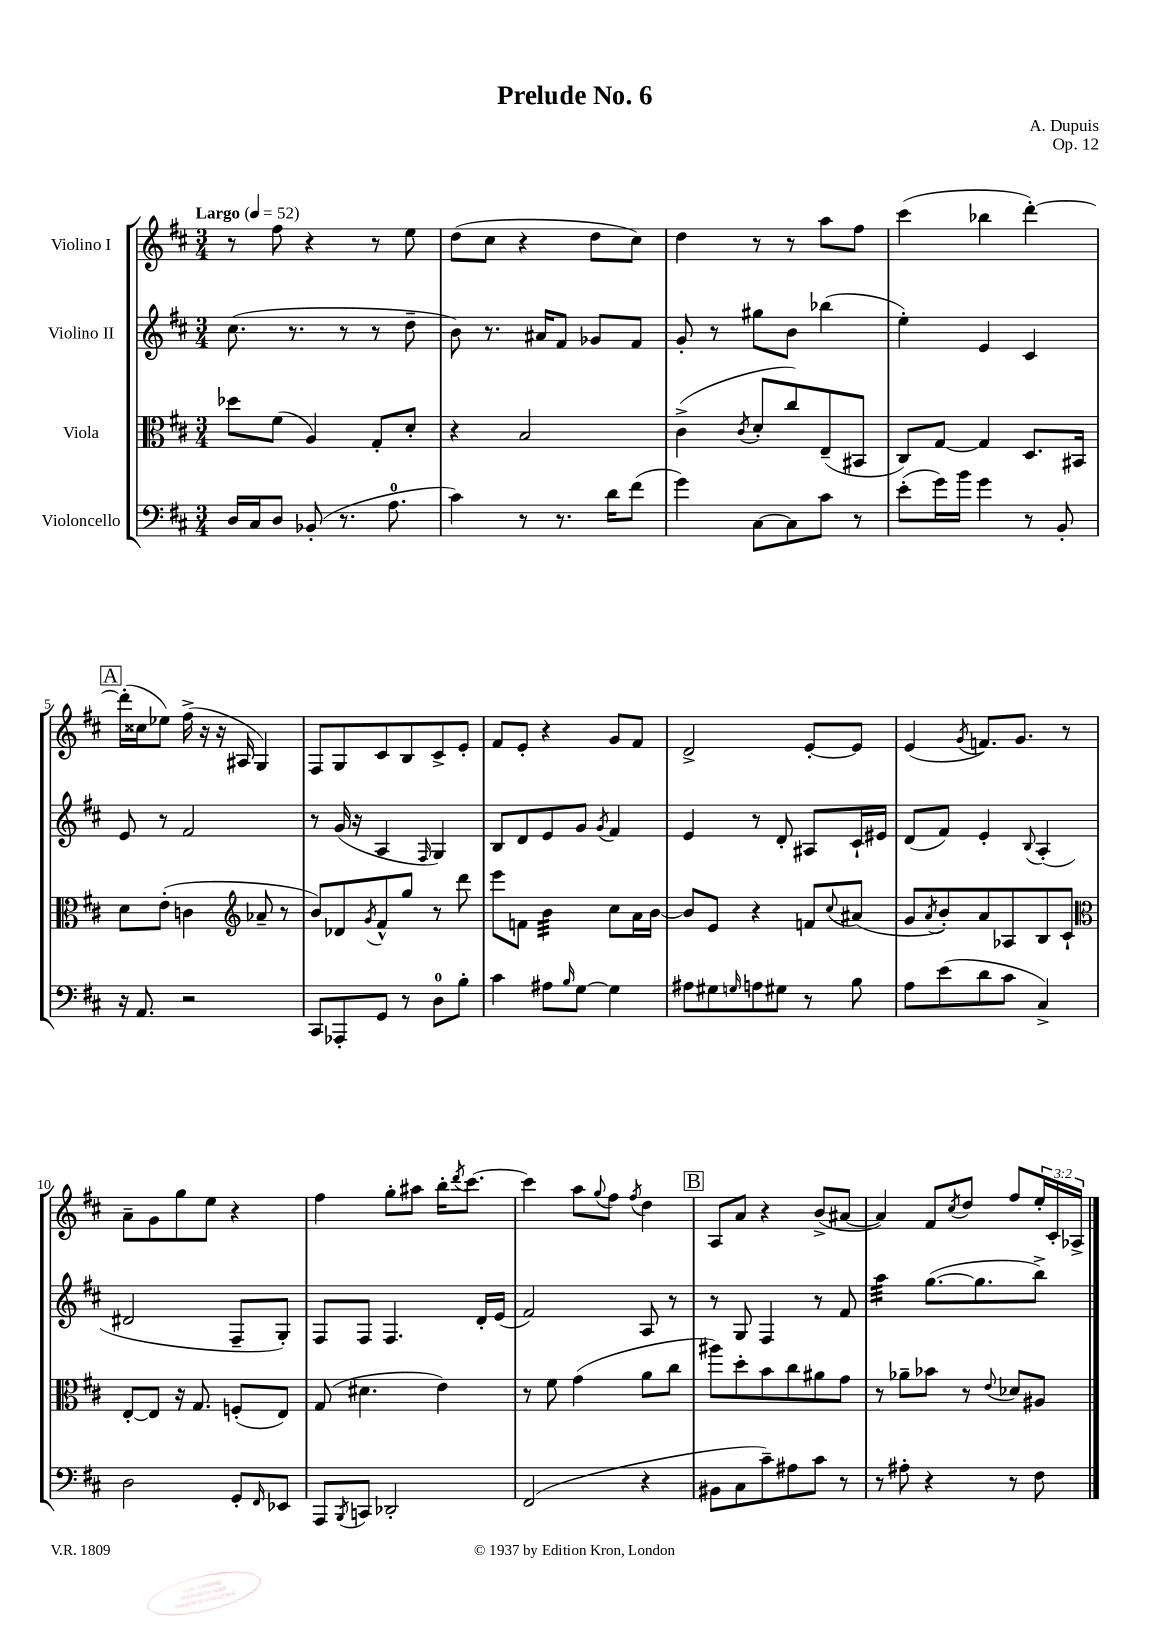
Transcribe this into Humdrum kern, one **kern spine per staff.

**kern	**kern	**kern	**kern
*staff4	*staff3	*staff2	*staff1
*clefF4	*clefC3	*clefG2	*clefG2
*k[f#c#]	*k[f#c#]	*k[f#c#]	*k[f#c#]
*M3/4	*M3/4	*M3/4	*M3/4
*MM52	*MM52	*MM52	*MM52
16D	8dd-	(8.cc#	8r
16C#	.	.	.
8D	(8f#	.	8ff#
.	.	8.r	.
(8BB-'	4A)	.	4r
8.r	.	8r	.
.	8G'	8r	8r
8.A	.	.	.
.	8d'	8dd~	8ee
=	=	=	=
4c#)	4r	8b)	(8dd
.	.	8.r	8cc#
8r	2B	.	4r
.	.	16a#	.
8.r	.	8f#	.
.	.	8g-	8dd
16d	.	.	.
(8f#	.	8f#	8cc#)
=	=	=	=
4g)	(4c#^	8g'	4dd
.	.	8r	.
.	8qc#	.	.
[8C#	8d'	8gg#	8r
8C#]	8cc#)	8b	8r
8c#	(8E~	(4bb-	8aa
8r	8BB#	.	8ff#
=	=	=	=
(8e'	8C#)	4ee')	(4ccc#
16g)	[8G	.	.
16b	.	.	.
4g	4G]	4e	4bb-
8r	8.D	4c#	[4ddd')
8BB'	.	.	.
.	16BB#	.	.
=	=	=	=
16r	8d	8e	(16ddd']
8.AA	.	.	16cc##
.	(8e'	8r	8ee-)
2r	4c	2f#	(16ff#^
.	.	.	16r
.	.	.	16r
.	.	.	16A#
*	*clefG2	*	*
.	8a-~	.	4G)
.	8r	.	.
=	=	=	=
8CC#	8b)	8r	8F#
8AAA-'	8d-	(16g	8G
.	.	16r	.
.	8qg	.	.
8GG	8f#^^	4A	8c#
8r	8gg	.	8B
.	.	16qqF#	.
8D	8r	4G)	8c#^
8B'	8ddd	.	8e'
=	=	=	=
4c#	8eee	8B	8f#
.	8f	8d	8e'
8A#	4b	8e	4r
16qqB	.	.	.
[8G	.	8g	.
.	.	8qg	.
4G]	8cc#	4f#	8g
.	16a	.	8f#
.	[16b	.	.
=	=	=	=
8A#	8b]	4e	2d^
8G#	8e	.	.
16qqG	.	.	.
8A	4r	8r	.
8G#	.	8d'	.
8r	8f	8A#	[8e'
.	8qqcc#	.	.
8B	(8a#	16c#`	8e]
.	.	16e#	.
=	=	=	=
8A	8g	(8d	(4e
.	8qa	.	.
(8e	8b')	8f#)	.
.	.	.	8qg
8d	8a	4e'	8.f)
8c#	8A-	.	.
.	.	.	8.g
.	.	8qqB	.
4C#^)	8B	(4A'	.
.	8c#`	.	8r
=	=	=	=
*	*clefC3	*	*
2D	[8E'	2d#	8a~
.	8E]	.	8g
.	16r	.	8gg
.	8.G	.	.
.	.	.	8ee
8GG'	(8F'	8F#~	4r
16qqFF#	.	.	.
8EE-	8E)	8G')	.
=	=	=	=
8AAA	(8G	8F#	4ff#
8qBBB	.	.	.
8CC	4.d#	8F#	.
2DD-'	.	4.F#	8gg'
.	.	.	8aa#
.	4e)	.	16bb'
.	.	.	8qddd
.	.	.	[8.ccc#
.	.	16d'	.
.	.	(16e	.
=	=	=	=
(2FF#	8r	2f#)	4ccc#]
.	8f#	.	.
.	(4g	.	8aa
.	.	.	8qqgg
.	.	.	8ff#
.	.	.	8qff#
4r	8a	8A	4dd
.	8cc#	8r	.
=	=	=	=
8BB#	8aa#)	8r	8A
8C#	8dd'	8G	8a
8c#~)	8b	4F#	4r
8A#	8cc#	.	.
8c#	8a#	8r	(8b^
8r	8g	8f#	[8a#
=	=	=	=
8r	8r	4aa	4a#])
8A#'	8a-~	.	.
4r	8b-	([8.gg	8f#
.	.	.	8qcc#
.	8r	.	8dd
.	.	8.gg]	.
.	8qqe	.	.
8r	8d-	.	8ff#
8F#	8A#	8bb^)	24ee'
.	.	.	24c#'
.	.	.	24A-^
==	==	==	==
*-	*-	*-	*-
